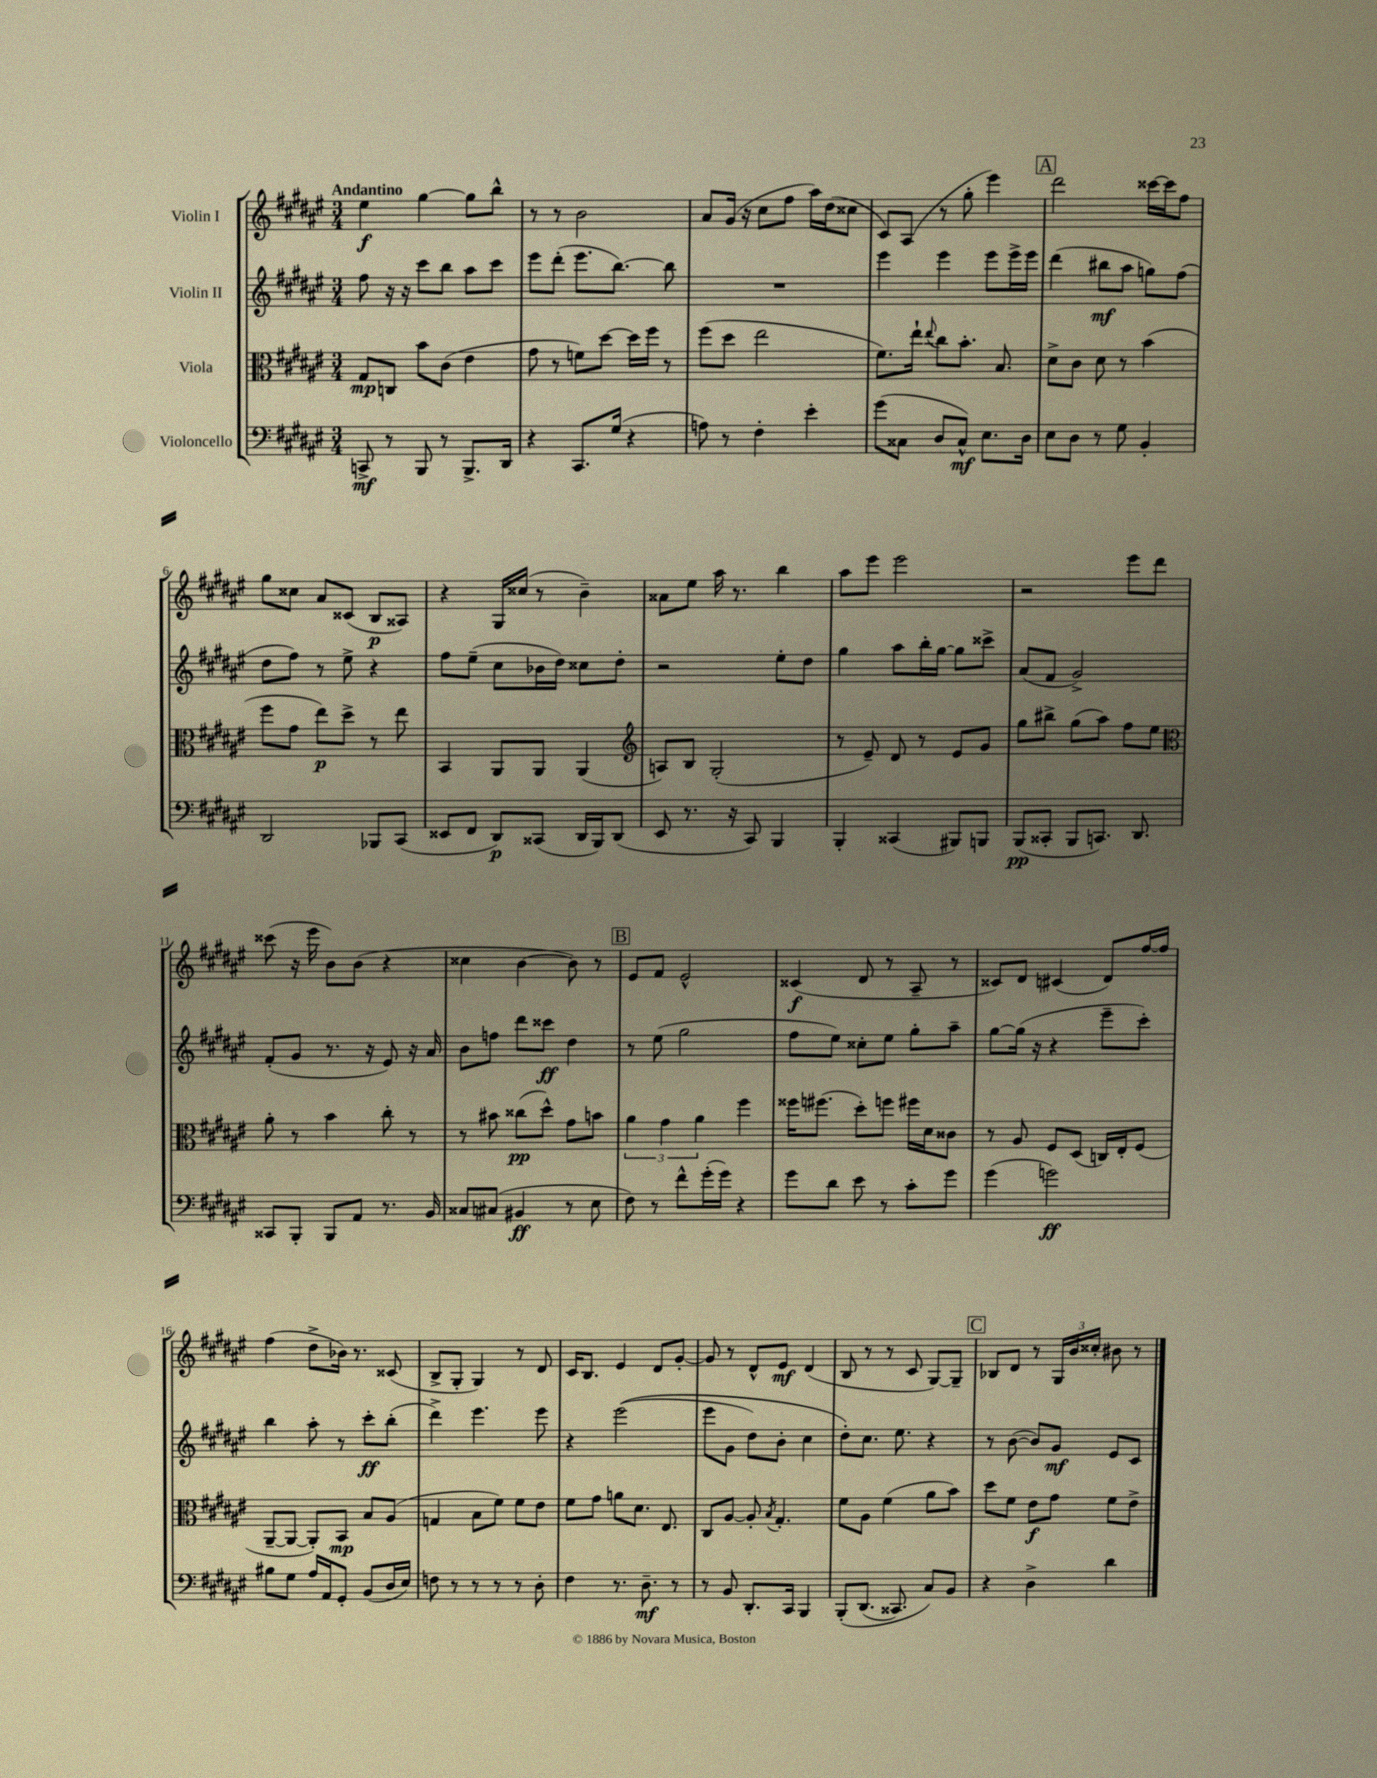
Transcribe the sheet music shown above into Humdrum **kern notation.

**kern	**kern	**kern	**kern
*staff4	*staff3	*staff2	*staff1
*clefF4	*clefC3	*clefG2	*clefG2
*k[f#c#g#d#a#e#]	*k[f#c#g#d#a#e#]	*k[f#c#g#d#a#e#]	*k[f#c#g#d#a#e#]
*M3/4	*M3/4	*M3/4	*M3/4
8CC^/	8G#/L	8ff#\	4ee#\
8r	8C/J	16r	.
.	.	16r	.
8BBB/	8b\L	8ccc#\L	[4gg#\
8r	(8c#\J	8bb\J	.
8.BBB^/L	4e#\	8aa#\L	8gg#\]L
.	.	8ccc#\J	8bb^^\J
16DD#/Jk	.	.	.
=	=	=	=
4r	8g#\	8eee#\L	8r
.	8r	(8ddd#'\J	8r
8.CC#/L	8f\L)	8.eee#\L	2b\
.	[8dd#\J	.	.
(16G#/Jk	.	[8.bb\J)	.
4r	16dd#\]LL	.	.
.	16ff#\JJ	.	.
.	8r	8bb\]	.
=	=	=	=
8A\)	(8ff#\L	2.r	8a#/L
8r	8dd#\J	.	(16g#/Jk
.	.	.	16r
4F#'\	2ee#\	.	8cc#\L
.	.	.	8ff#\J
4e#'\	.	.	16aa#\LL)
.	.	.	(16dd#\J
.	.	.	8cc##\J
=	=	=	=
(8g#\L	8.f#\L)	4eee#\	8c#/L)
8C##\J	.	.	(8A#/J
.	16ee#`\Jk	.	.
.	8qqee#/	.	.
8D#/L	8cc#\L	4eee#\	8r
8C##^^/J)	8.b'\J	.	8gg#'\
8.E#\L	.	8eee#\L	4eee#\)
.	8.B/	.	.
.	.	16eee#^\L	.
16D#\Jk	.	16eee#\JJ	.
=	=	=	=
8E#\L	8d#^\L	(4ddd#\	2ddd#\
8D#\J	8c#\J	.	.
8r	8d#\	8bb#\L	.
8G#\	8r	8aa#\J	.
4BB'/	(4b\	8gg\L)	[16ccc##\LL
.	.	.	16ccc##\]J
.	.	(8ff#\J	8ff#\J
=	=	=	=
2DD#/	8ff#\L	8dd#\L	8gg#\L
.	8g#\J	8ff#\J)	8cc##\J
.	8ee#\L)	8r	8a#/L
.	8dd#^\J	8ee#^\	(8c##/J
8BBB-/L	8r	4r	8B/L
(8CC#/J	8ee#\	.	8A##/J)
=	=	=	=
8EE##/L	4BB/	8ff#\L	4r
8FF#/J	.	(8ee#~\J	.
8DD#/L)	8AA#/L	8cc#\L	16G#/LL
.	.	.	(16cc##/JJ
(8CC##/J	8AA#/J	16b-\L	8r
.	.	16dd#\JJ)	.
16DD#/LL	(4AA#/	8cc##\L	4b~\)
16BBB/J)	.	.	.
(8DD#/J	.	8dd#'\J	.
=	=	=	=
*	*clefG2	*	*
8EE#/	8A/L)	2r	8a##\L
8.r	8B/J	.	8ee#\J
.	(2G#'/	.	16aa#\
16r	.	.	8.r
8CC#/)	.	.	.
4BBB/	.	8ee#'\L	4bb\
.	.	8dd#\J	.
=	=	=	=
4BBB'/	8r	4gg#\	8aa#\L
.	8e#~/)	.	8eee#\J
(4CC##/	8d#/	8aa#\L	2eee#\
.	8r	16bb'\L	.
.	.	[16gg#\JJ	.
8BBB#/L)	8e#/L	8gg#\]L	.
8BBB/J	8g#/J	8ccc##^\J	.
=	=	=	=
(8BBB/L	8gg#\L	(8a#/L	2r
8CC##'/J	8bb#^\J	8f#/J	.
8BBB/L	(8gg#\L	2g#^/)	.
8.CC/J)	8aa#\J)	.	.
.	8ff#\L	.	8eee#\L
8.DD#/	.	.	.
.	8ee#\J	.	8ddd#\J
=	=	=	=
*	*clefC3	*	*
8CC##/L	8a#'\	(8f#'/L	(8ccc##\
8BBB'/J	8r	8g#/J	16r
.	.	.	16eee#\
8BBB/L	4b\	8.r	8b\L)
8AA#/J	.	.	(8b\J
.	.	16r	.
8.r	8cc#'\	8e#/)	4r
.	8r	16r	.
16BB/	.	16a#/	.
=	=	=	=
8C##/L	8r	8b\L	4cc##\
(8C#/J	8b#\	8ff\J	.
4BB#/	(8cc##\L	8ddd#\L	[4b\
.	8dd#^^\J)	8ccc##\J	.
8r	8g#\L	4dd#\	8b\])
8E#\	8b\J	.	8r
=	=	=	=
8F#\)	6a#\	8r	8e#/L
8r	.	(8ee#\	8f#/J
.	6g#\	.	.
8f#^^\L	.	2gg#\	2e#^^/
.	6a#\	.	.
(16g#'\L	.	.	.
16g#\JJ)	.	.	.
4r	4ff#\	.	.
=	=	=	=
8g#\L	16ff##\LK	8ff#\L	(4c##/
.	(8.ff#\J	.	.
8d#\J	.	8ee#\J)	.
8e#\	8dd#'\L)	8cc##'\L	8d#/
8r	8ff\J	8ee#\J	8r
8c#'\L	16ff#\LL	8gg#'\L	8A#~/
.	16d#\J	.	.
8g#\J	8c##\J	8aa#~\J	8r
=	=	=	=
(4g#\	8r	[8gg#\L	8c##/L)
.	8A#/	(16gg#\]Jk	8d#/J
.	.	16r	.
2g\)	8F#/L	4r	(4c#/
.	(8D#/J	.	.
.	16C/LL)	8eee#~\L	8d#/L)
.	16E#'/J	.	.
.	(8F#/J	8ccc#'\J)	[16ff#/L
.	.	.	16ff#/]JJ
=	=	=	=
8B#\L	[8AA#~/L	4bb\	(4ff#\
8G#\J	8AA#/_J	.	.
16A#/LL	8AA#'/]L)	8aa#'\	8dd#^\L
16AA#/J	.	.	.
8GG#'/J	8BB/J	8r	16b-\Jk)
.	.	.	8.r
(8BB/L	8B/L	8ccc#'\L	.
16D#/L	(8A#/J	(8bb'\J	(8c##/
16E#/JJ)	.	.	.
=	=	=	=
8F\	4G/	4ddd#^\)	8B^/L
8r	.	.	8G#'/J
8r	8B\L	4.eee#\	4G#/)
8r	8f#\J)	.	.
8r	8f#\L	.	8r
8D#'\	8e#\J	8eee#\	8d#/
=	=	=	=
4F#\	8f#\L	4r	16c#/LK
.	.	.	8.B/J
.	8g#\J	.	.
8.r	8a\L	&((2eee#\	4e#/
.	8.d#\J	.	.
8.D#~\	.	.	.
.	.	.	8d#/L
.	8.E#/	.	.
8r	.	.	[8g#'/J
=	=	=	=
8r	8C#/L	8eee#\L	8g#/]
8BB/	[8A#/J	8g#\J	8r
8.DD#'/L	8A#'/]	8dd#\L)	8d#^^/L
.	8qB/	.	.
.	4.G#'/	8b'\J	8e#/J
16CC#/Jk	.	.	.
4BBB/	.	4cc#\	(4d#/
=	=	=	=
&(8BBB'/L	8f#\L	8dd#'\L&)	8B/
(8.DD#/J	8A#\J	8.cc#\J	8r
.	(4f#\	.	8r
8.CC##/)	.	8.ee#\	.
.	.	.	8c#/
8C#/L&)	8a#\L	4r	[8G#/L)
8BB/J	8b\J)	.	8G#~/]J
=	=	=	=
4r	8dd#\L	8r	8B-/L
.	8f#\J	([8b\	8d#/J
4D#^\	8e#\L	8b/]L)	8r
.	8g#\J	8g#/J	24G#/LL
.	.	.	24b/
.	.	.	24cc##'/JJ
4d#\	8f#\L	8e#/L	8b#\
.	8e#^\J	8c#/J	8r
==	==	==	==
*-	*-	*-	*-
